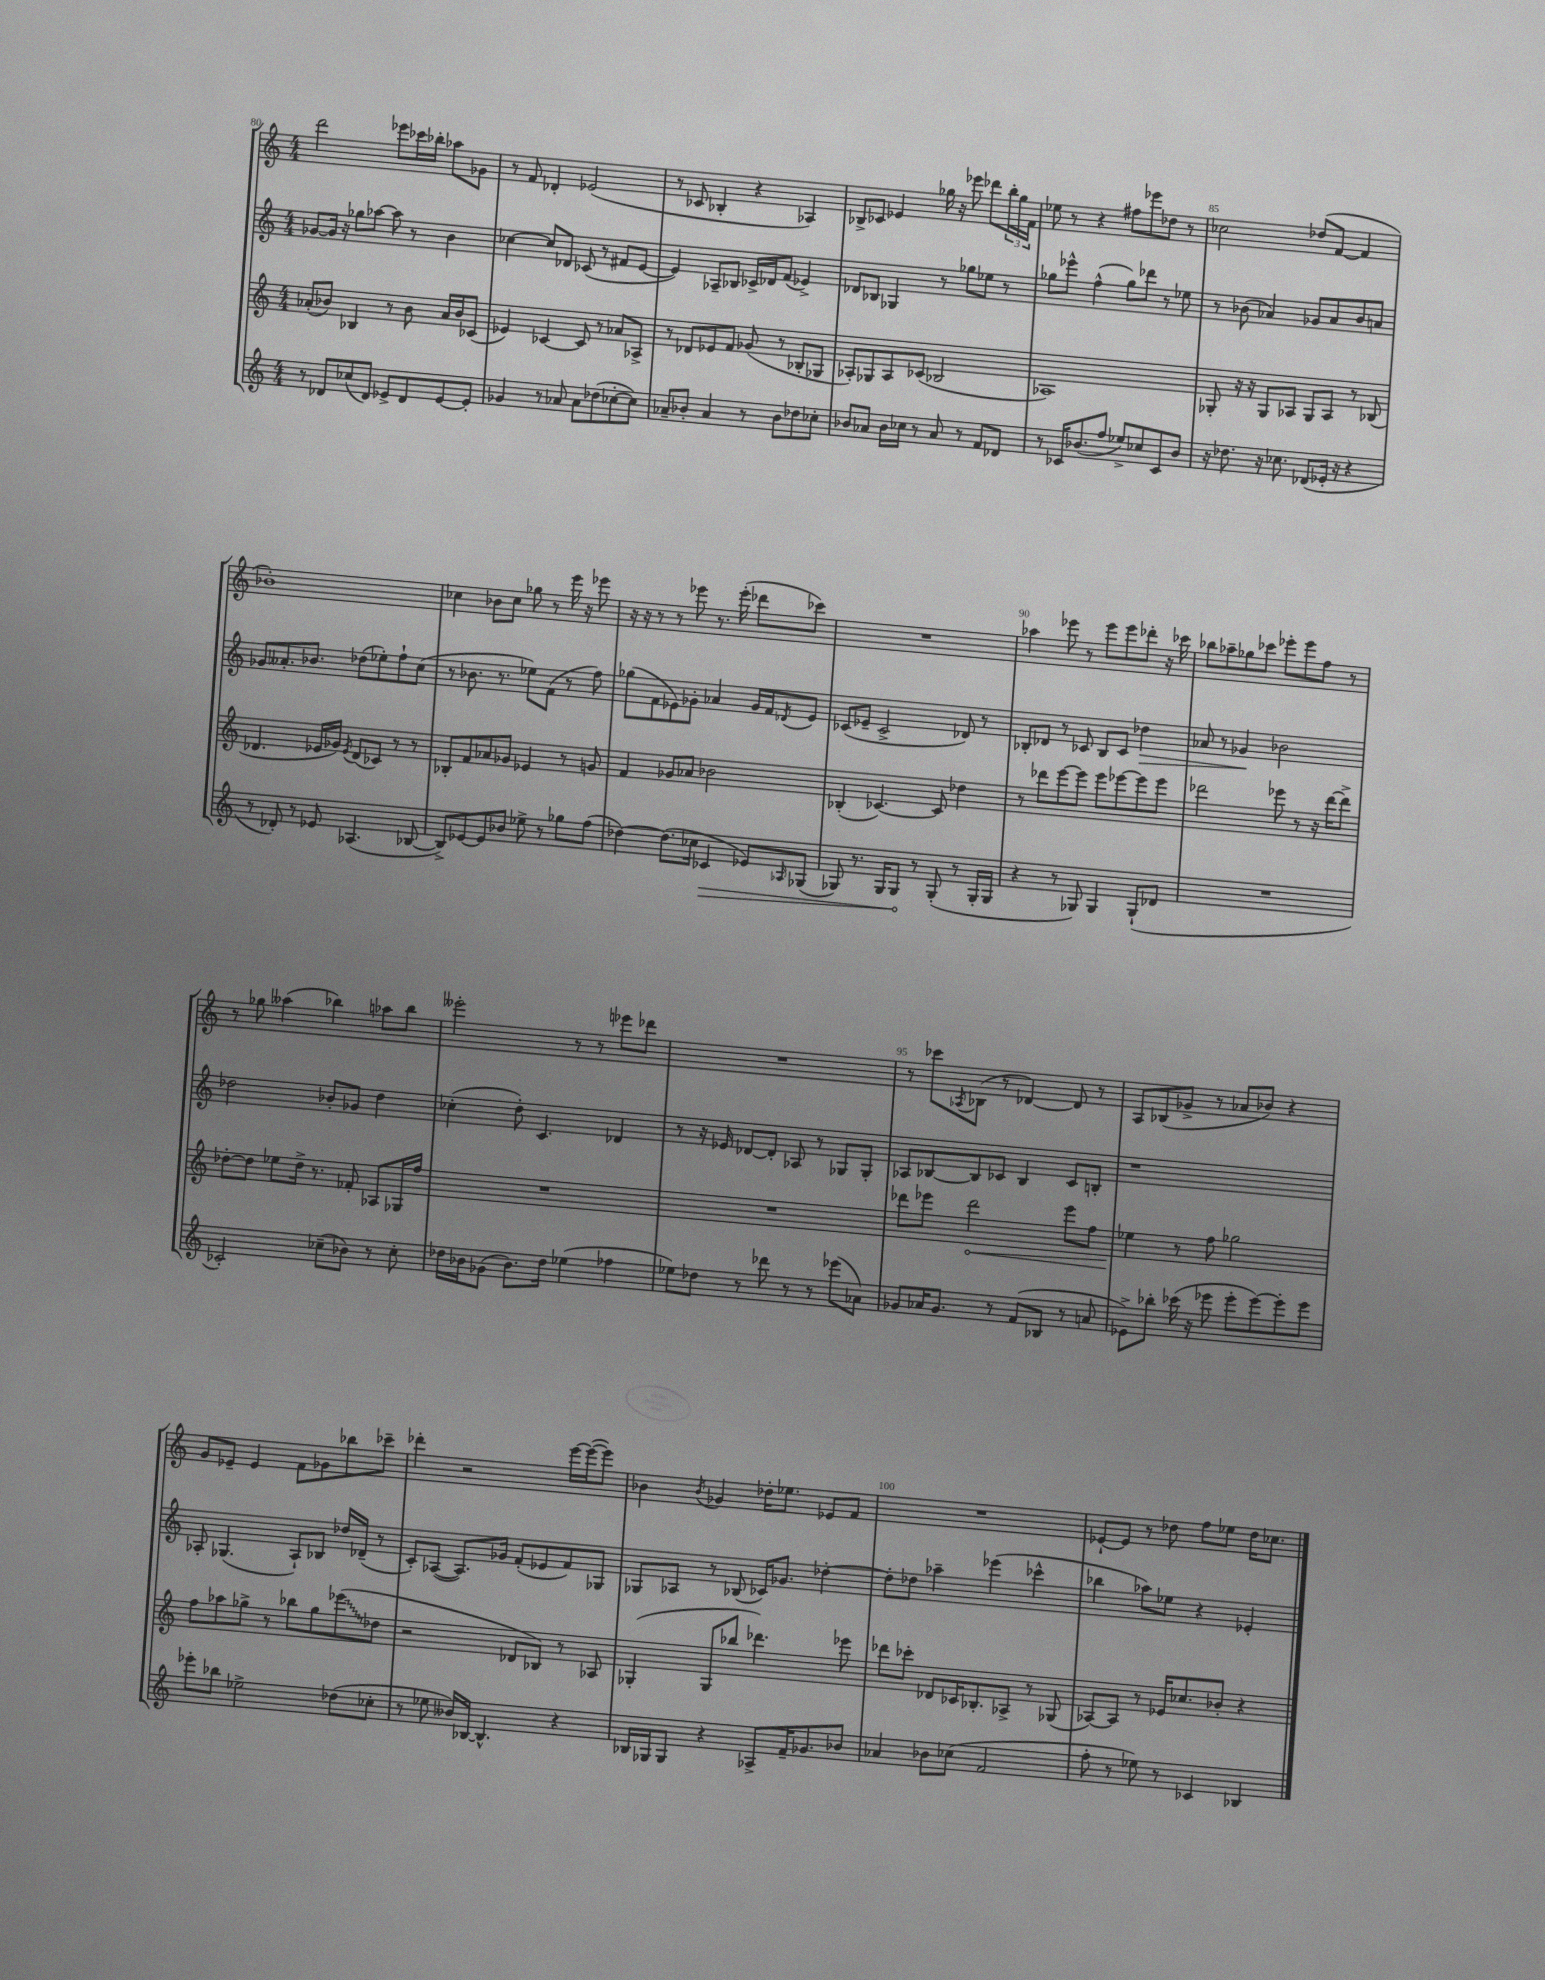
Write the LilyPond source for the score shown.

<<
\new StaffGroup <<
\new Staff = "s0" {
    \clef treble \key c \major \numericTimeSignature \time 4/4
    d'''2 ees'''8 ces'''16 bes''16-. aes''8 ges'8 |
    r8 f'8 des'4-. ees'2( |
    r8 ces'8 bes4-. r4 aes4) |
    bes8-> ces'8 ees'4 ges''16 r16 ees'''8 des'''8 \tuplet 3/2 { b''16-. ges''16 f'16 } |
    ees''8 r8 r4 fis''8 ees'''8 des''8 r8 |
    ces''2 des''8( f'8~ f'4 |
    bes'1-.) |
    ces''4 bes'8 ces''8 ges''8 r8 e'''16 r16 ees'''8 |
    r16 r16 r8 r8 ees'''8 r8. ees'''16-.( des'''8 ces'''8) |
    R1 |
    aes''4 ees'''8 r8 ees'''8 ees'''8 des'''8-. r16 ces'''16 |
    bes''8 aes''8-- ges''8 ces'''8 ees'''8-. ees'''8 f''8 r8 |
    r8 ges''8 aeses''4( bes''4) aes''8 bes''8 |
    eeses'''2-. r8 r8 ees'''8 des'''8 |
    R1 |
    r8 ces'''8 \acciaccatura { aes8 } bes8( r8 des'4~) des'8 r8 |
    a8 bes8( ges'8-> r8 aes'8 bes'8) r4 |
    g'8 ees'8-- ees'4 f'8 ges'8 bes''8 ces'''8-- |
    des'''4-. r2 e'''16~ e'''16~( e'''8) |
    bes'4 \acciaccatura { bes'8 } ges'4 des''16-. ees''8. ees'8 f'8 |
    R1 |
    ees'8~-! ees'8 r8 des''8 f''8 ees''8 des''16 ces''8. \bar "|." |
}
\new Staff = "s1" {
    \clef treble \key c \major \numericTimeSignature \time 4/4
    ges'8~ ges'16 r16 ges''8 aes''8~ aes''8 r8 b'4 |
    ces''4~ ces''8 des'8 ces'8( r8 fis'8 e'8~ |
    e'4) aes8-- bes8 ces'16-> des'16 f'8( ees'4->) |
    des'8 bes8 ges4 r8 ges''8 ees''8 r8 |
    ges''8 ees'''8-^ f''4-^( ges''8) des'''8 r8 ees''8 |
    r8 bes'8( aes'4) ges'8 aes'8 bes'8 a'8 |
    ges'8 aeses'8.-. bes'8. des''8( ees''8-.) f''8-! c''8( |
    r8 bes'8. r8. ees''8) f'8( r8 f''8) |
    ges''8( f'8 ees'8) ges'8-. aes'4 ges'16 f'16 \acciaccatura { des'8 } ees'8 |
    ces'8( ees'8-- ces'2-> des'8) r8 |
    bes8-. des'8 r8 ces'8 bes8 ces'8 des''4\> |
    aes'8 r8 ges'4\! bes'2 |
    des''2 bes'8-. ges'8 des''4 |
    ces''4-.( d''8-.) c'4. des'4 |
    r8 r16 ees'16 des'8~ des'8-. aes8 r8 ges8 ges8-. |
    aes8 bes8~ bes8 ces'8 bes4 ces'8 b8-. |
    r1 |
    aes8-. ges4.( aes8-!) bes8 des''16 des'16--( r8 |
    c'8-.) aes8~( aes8.) ges'16 f'8-.( ees'8 f'8) ges8 |
    ges8 aes8 r8 bes8( ces'16) ges'8. des''4~-. |
    des''8-. des''8 aes''4-- ees'''4( ces'''4-^ |
    bes''4 aes''8) ees''8 r4 ees'4-. \bar "|." |
}
\new Staff = "s2" {
    \clef treble \key c \major \numericTimeSignature \time 4/4
    aes'8-.( bes'8) bes4 r8 bes'8 aes'16 bes'16 ces'8( |
    ees'4) ces'4~ ces'8 r8 aes'8 aes8-> |
    r8 des'8 ees'8 f'8 ges'8( r8 bes8-. ges8 |
    aes8-.) ges8 aes8 ces'8( bes2 |
    aes1) |
    ges8-. r16 r16 ges8 aes8 ges8 aes8 r8 bes8( |
    des'4. ees'16 ges'16) \acciaccatura { ees'8 } des'8( ces'8) r8 r8 |
    bes8-. f'8 aes'8 ges'8 ees'4 r8 g'8 |
    f'4 ges'8 aes'8 bes'2 |
    bes4-.( ces'4.~) ces'8 des''4 |
    r8 des'''8 e'''8~ e'''8 e'''8 ees'''8~ ees'''8 ees'''8 |
    des'''2 ees'''8 r8 r16 des'''16~ des'''8-> |
    des''8~-. des''8 ees''8 des''16-> r8. fes'8-. aes8 ges16 f''16 |
    R1 |
    R1 |
    des'''8 ees'''8 \once \override Hairpin.circled-tip = ##t des'''2\< ees'''8 f''8 |
    ees''4\! r8 f''8 ges''2 |
    f''8 aes''8 ges''8-> r8 bes''8 ges''8 \once \override Glissando.style = #'zigzag ees'''8\glissando( des''8 |
    r2 des'8 bes8) r8 aes8 |
    ges4-.( ges8 bes''8 des'''4.) ees'''8 |
    des'''8 ces'''8-. des'8 ces'16 bes8.-. aes8-> r8 ges8( |
    aes8~) aes8 r8 ees'16 ces''8. bes'8-. r4 \bar "|." |
}
\new Staff = "s3" {
    \clef treble \key c \major \numericTimeSignature \time 4/4
    r8 des'8 ces''8( des'8) ees'8-> des'8 ees'8~ ees'8-. |
    ges'4 r8 aes'8 aes'8 des''8( ces''8~-. ces''8) |
    aes'8-- bes'8-. aes'4 r8 bes'8 des''8 ces''8-. |
    bes'8 aes'8 bes'16 ces''16 r8 aes'8 r8 f'8 des'8 |
    r8 ces'16 bes'8.( f''8 ees''8->) ces''8 ces'8 bes'8 |
    r16 des''8. r16 ces''8. des'8( ees'16-. r16 r4 |
    r8 des'8-.) r8 ees'8 aes4.( bes8~ |
    bes8->) ees'8~ ees'8 bes'8 ees''8-> r8 ges''8 f''8( |
    des''4~) des''8.( ces''16 \once \override Hairpin.circled-tip = ##t ces'4\> ees'8) \grace { aes16 } ges8( |
    ges8) r8. ges16 ges8\! r8 ges8-.( r8 ges16-. ges16 |
    r4 r8 ges8) ges4 ges8-!( des'8 |
    R1 |
    ces'2-.) ces''8--( bes'8) r8 ces''8-. |
    des''16 bes'16 ges'8( bes'8.) des''16 ees''4( fes''4 |
    ees''8) des''8 r8 des'''8 r8 r8 ees'''8( aes'8) |
    ges'8 aes'16 ges'8. r8 f'8( bes8 r8 a'8 |
    ees'8->) bes''8-. ces'''16( r16 ees'''8 ees'''8-. ees'''8~) ees'''8-. ees'''8 |
    ees'''8-. bes''8 ees''2-> des''8( ces''8-. |
    r8 ees''8 beses'16) bes16~ bes4.-^ r4 |
    bes16 ges16 ges8 r4 aes8-> f'16-- ges'8. bes'8 |
    aes'4 bes'8 ces''8( f'2 |
    f''8-. r8 ees''8) r8 ces'4 bes4 \bar "|." |
}
>>
>>
\layout { \context { \Score currentBarNumber = #80 \override BarNumber.break-visibility = ##(#f #t #t) barNumberVisibility = #(every-nth-bar-number-visible 5) } }
